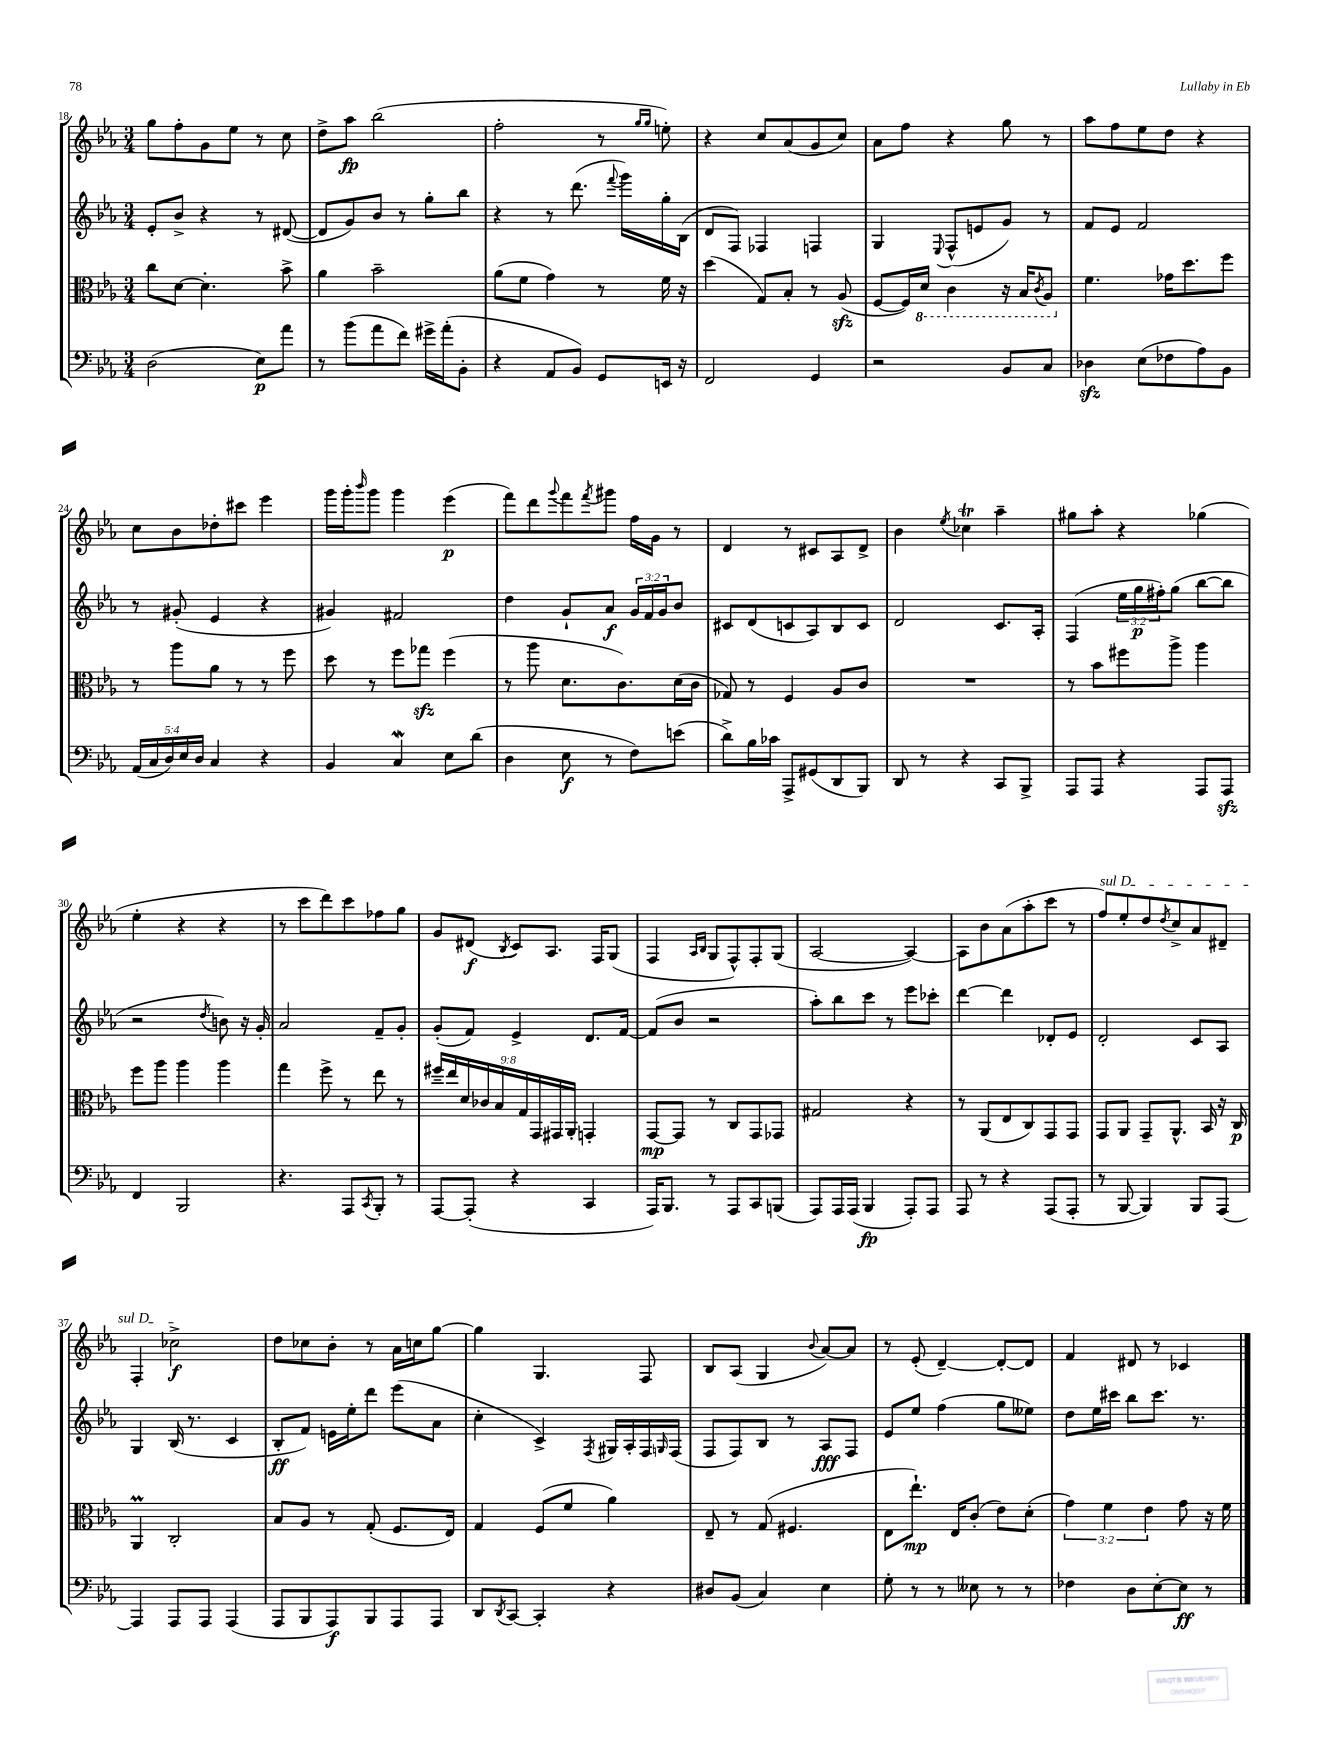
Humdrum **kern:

**kern	**dynam	**kern	**dynam	**kern	**dynam	**kern	**dynam
*part4	*part4	*part3	*part3	*part2	*part2	*part1	*part1
*staff4	*staff4	*staff3	*staff3	*staff2	*staff2	*staff1	*staff1
*clefF4	*	*clefC3	*	*clefG2	*	*clefG2	*
*k[b-e-a-]	*	*k[b-e-a-]	*	*k[b-e-a-]	*	*k[b-e-a-]	*
*M3/4	*	*M3/4	*	*M3/4	*	*M3/4	*
=18	=18	=18	=18	=18	=18	=18	=18
(2D\	.	8cc\L	.	8e-'/L	.	8gg\L	.
.	.	[8d\J	.	8b-^/J	.	8ff'\	.
.	.	4.d'\]	.	4r	.	8g\	.
.	.	.	.	.	.	8ee-\J	.
8E-\L)	p	.	.	8r	.	8r	.
8a-\J	.	8b-^\	.	([8d#X/	.	8cc\	.
=19	=19	=19	=19	=19	=19	=19	=19
8r	.	4a-\	.	8d#/L]	.	8dd^\L	.
(8b-\L	.	.	.	8g/)	.	8aa-\J	fp
8a-\	.	2b-~\	.	8b-/J	.	(2bb-\	.
8f\J)	.	.	.	8r	.	.	.
16g#X^\LL	.	.	.	8gg'\L	.	.	.
(16a-'\J	.	.	.	.	.	.	.
8BB-'\J	.	.	.	8bb-\J	.	.	.
=20	=20	=20	=20	=20	=20	=20	=20
4r	.	(8a-\L	.	4r	.	2ff'\	.
.	.	8f\J	.	.	.	.	.
8AA-/L	.	4g\)	.	8r	.	.	.
8BB-/J)	.	.	.	(8.ddd\	.	.	.
8GG/L	.	8r	.	.	.	8r	.
.	.	.	.	8qqfff/	.	.	.
.	.	.	.	16ggg\LL)	.	.	.
.	.	.	.	.	.	16qqgg/LL	.
.	.	.	.	.	.	16qqgg/JJ	.
16EEn/Jk	.	16f\	.	16gg'\	.	8een'\)	.
16r	.	16r	.	(16B-\JJ	.	.	.
=21	=21	=21	=21	=21	=21	=21	=21
2FF/	.	(4dd\	.	8d/L	.	4r	.
.	.	.	.	8F/J)	.	.	.
.	.	8G/L)	.	4F-X/	.	8cc/L	.
.	.	8B-'/J	.	.	.	(8a-/	.
4GG/	.	8r	.	4Fn/	.	8g/	.
.	.	(8A-zz/	.	.	.	8cc/J)	.
=22	=22	=22	=22	=22	=22	=22	=22
2r	.	[8F/L	.	4G/	.	8a-\L	.
.	.	16F/L])	.	.	.	8ff\J	.
*	*	*8ba	*	*	*	*	*
.	.	16D/JJ	.	.	.	.	.
.	.	.	.	8qqE-/	.	.	.
.	.	4C\	.	(8F^^/L	.	4r	.
.	.	.	.	8en/	.	.	.
8BB-/L	.	16r	.	8g/J)	.	8gg\	.
.	.	16BB-/KL	.	.	.	.	.
.	.	8qC/	.	.	.	.	.
8C/J	.	8AA-/J	.	8r	.	8r	.
=23	=23	=23	=23	=23	=23	=23	=23
*	*	*X8ba	*	*	*	*	*
4D-Xzz\	.	4.f\	.	8f/L	.	8aa-\L	.
.	.	.	.	8e-/J	.	8ff\	.
(8E-\L	.	.	.	2f/	.	8ee-\	.
8F-X\	.	16g-X\KL	.	.	.	8dd\J	.
.	.	8.dd\	.	.	.	.	.
8A-\)	.	.	.	.	.	4r	.
8BB-\J	.	8ff\J	.	.	.	.	.
!!LO:LB:g=z
=24	=24	=24	=24	=24	=24	=24	=24
(20AA-/LL	.	8r	.	8r	.	8cc\L	.
20C/	.	.	.	.	.	.	.
20D/)	.	.	.	.	.	.	.
.	.	8aa-\L	.	(8g#X'/	.	8b-\	.
20E-/	.	.	.	.	.	.	.
20D/JJ	.	.	.	.	.	.	.
4C/	.	8a-\J	.	4e-/	.	8dd-X'\	.
.	.	8r	.	.	.	8ccc#X\J	.
4r	.	8r	.	4r	.	4eee-\	.
.	.	8ff\	.	.	.	.	.
=25	=25	=25	=25	=25	=25	=25	=25
4BB-/	.	8dd\	.	4g#X/)	.	16ggg\LL	.
.	.	.	.	.	.	16ggg'\J	.
.	.	.	.	.	.	16qqbbb-/	.
.	.	8r	.	.	.	8ggg\J	.
4CW/	.	8ff\L	.	2f#X/	.	4ggg\	.
.	.	8gg-Xzz\J	.	.	.	.	.
8E-\L	.	(4ff\	.	.	.	(4eee-\	p
(8d\J	.	.	.	.	.	.	.
=26	=26	=26	=26	=26	=26	=26	=26
4D\	.	8r	.	4dd\	.	8fff\L)	.
.	.	8aa-\	.	.	.	8ddd\	.
.	.	.	.	.	.	8qqggg/	.
8E-\	f	8.d\L	.	8g`/L	.	8fff\	.
.	.	.	.	.	.	8qfff/	.
8r	.	.	.	8a-/J	f	8ggg#X\J	.
.	.	8.c\)	.	.	.	.	.
8F\L)	.	.	.	24g/LL	.	16ff\LL	.
.	.	.	.	24f/	.	.	.
.	.	.	.	.	.	16g\JJ	.
.	.	.	.	24g/J	.	.	.
(8en\J	.	(16d\L	.	8b-/J	.	8r	.
.	.	16c\JJ	.	.	.	.	.
=27	=27	=27	=27	=27	=27	=27	=27
8d^\L)	.	8G-X/)	.	8c#X/L	.	4d/	.
16B-\L	.	8r	.	(8d/	.	.	.
16c-X\JJ	.	.	.	.	.	.	.
8AAA-^/L	.	4F/	.	8cn/	.	8r	.
(8GG#X/	.	.	.	8A-/)	.	8c#X/L	.
8DD/	.	8A-/L	.	8B-/	.	8A-/	.
8BBB-/J)	.	8c/J	.	8c/J	.	8d^/J	.
=28	=28	=28	=28	=28	=28	=28	=28
8DD/	.	2.r	.	2d/	.	4b-\	.
8r	.	.	.	.	.	.	.
.	.	.	.	.	.	8qee-/	.
4r	.	.	.	.	.	4cc-XT\	.
8CC/L	.	.	.	8.c/L	.	4aa-~\	.
8BBB-^/J	.	.	.	.	.	.	.
.	.	.	.	16A-'/Jk	.	.	.
=29	=29	=29	=29	=29	=29	=29	=29
8AAA-/L	.	8r	.	(4F/	.	8gg#X\L	.
8AAA-/J	.	8b-\L	.	.	.	8aa-'\J	.
4r	.	8ff#X\	.	24ee-\LL	.	4r	.
.	.	.	.	24gg\	p	.	.
.	.	.	.	24ff#X'\J)	.	.	.
.	.	8aa-^\J	.	(8gg\J	.	.	.
8AAA-/L	.	4aa-\	.	[8bb-\L	.	(4gg-X\	.
8AAA-zz/J	.	.	.	8bb-\J]	.	.	.
!!LO:LB:g=z
=30	=30	=30	=30	=30	=30	=30	=30
4FF/	.	8ff\L	.	2r	.	4ee-'\	.
.	.	8aa-\J	.	.	.	.	.
2BBB-/	.	4aa-\	.	.	.	4r	.
.	.	.	.	8qdd/	.	.	.
.	.	4aa-\	.	8bn\)	.	4r	.
.	.	.	.	16r	.	.	.
.	.	.	.	16g'/	.	.	.
=31	=31	=31	=31	=31	=31	=31	=31
4.r	.	4gg\	.	2a-/	.	8r	.
.	.	.	.	.	.	8ccc\L	.
.	.	8ff^\	.	.	.	8ddd\)	.
8AAA-/L	.	8r	.	.	.	8ccc\	.
8qCC/	.	.	.	.	.	.	.
8BBB-'/J	.	8ee-\	.	8f~/L	.	8ff-X\	.
8r	.	8r	.	8g'/J	.	8gg\J	.
=32	=32	=32	=32	=32	=32	=32	=32
[8AAA-/L	.	18ff#X~/LL	.	(8g'/L	.	8g/L	.
.	.	18ee-/	.	.	.	.	.
.	.	18d/	.	.	.	.	.
(8AAA-'/J]	.	.	.	8f/J)	.	(8d#X/J	f
.	.	18c-X/	.	.	.	.	.
.	.	18B-/	.	.	.	.	.
.	.	.	.	.	.	8qB-/	.
4r	.	.	.	4e-^/	.	8c/L)	.
.	.	18G/	.	.	.	.	.
.	.	18GG/	.	.	.	.	.
.	.	.	.	.	.	8.A-/J	.
.	.	18GG#X/	.	.	.	.	.
.	.	18AA-'/JJ	.	.	.	.	.
4CC/	.	4GGn'/	.	8.d/L	.	.	.
.	.	.	.	.	.	16F/KL	.
.	.	.	.	.	.	(8G/J	.
.	.	.	.	[16f/Jk	.	.	.
=33	=33	=33	=33	=33	=33	=33	=33
16AAA-/KL)	.	[8GG/L	mp	(8f/L]	.	4F/	.
8.BBB-/J	.	.	.	.	.	.	.
.	.	8GG/J]	.	8b-/J	.	.	.
.	.	.	.	.	.	16qqA-/LL	.
.	.	.	.	.	.	16qqB-/JJ	.
8r	.	8r	.	2r	.	8G/L	.
8AAA-/L	.	8C/L	.	.	.	8F^^/)	.
8CC/	.	8GG/	.	.	.	8F'/	.
(8BBBn/J	.	8GG-X/J	.	.	.	(8G/J	.
=34	=34	=34	=34	=34	=34	=34	=34
8AAA-/L)	.	2G#X/	.	8aa-'\L)	.	[2A-/	.
16AAA-/L	.	.	.	8bb-\	.	.	.
(16AAA-/JJ	.	.	.	.	.	.	.
4BBB-/	fp	.	.	8ccc\J	.	.	.
.	.	.	.	8r	.	.	.
8AAA-'/L)	.	4r	.	8eee-\L	.	4A-/_)	.
8AAA-/J	.	.	.	8ccc-X'\J	.	.	.
=35	=35	=35	=35	=35	=35	=35	=35
8AAA-/	.	8r	.	[4ddd\	.	8A-\L]	.
8r	.	(8AA-/L	.	.	.	8b-\	.
4r	.	8E-/	.	4ddd\]	.	(8a-\	.
.	.	8C/)	.	.	.	8aa-'\	.
(8AAA-/L	.	8GG/	.	8d-X'/L	.	8ccc\J	.
8AAA-'/J	.	8GG/J	.	8e-/J	.	8r	.
=36	=36	=36	=36	=36	=36	=36	=36
!	!	!	!	!	!	!LO:TX:a:i:t=sul D	!
8r	.	8GG/L	.	2d'/	.	8ff/L)	.
[8BBB-/	.	8AA-/J	.	.	.	8ee-'/	.
4BBB-/])	.	8GG~/L	.	.	.	8dd/	.
.	.	.	.	.	.	8qdd/	.
.	.	8.AA-^^/J	.	.	.	8cc^/	.
8BBB-/L	.	.	.	8c/L	.	8a-/	.
.	.	16BB-/	.	.	.	.	.
[8AAA-/J	.	16r	.	8A-/J	.	8d#X~/J	.
.	.	16C/	p	.	.	.	.
!!LO:LB:g=z
=37	=37	=37	=37	=37	=37	=37	=37
4AAA-/]	.	4AA-M/	.	4G/	.	4F'/	.
8AAA-/L	.	2C'/	.	(16B-/	.	2cc-X^\	f
.	.	.	.	8.r	.	.	.
8AAA-/J	.	.	.	.	.	.	.
(4AAA-/	.	.	.	4c/	.	.	.
=38	=38	=38	=38	=38	=38	=38	=38
8AAA-/L	.	8B-/L	.	8B-'/L	ff	8dd\L	.
8BBB-/	.	8A-/J	.	8f/J)	.	8cc-X\	.
8AAA-/)	f	8r	.	16en\LL	.	8b-'\J	.
.	.	.	.	16ee-'\J	.	.	.
8BBB-/	.	(8G'/	.	8ddd\J	.	8r	.
8AAA-/	.	8.F/L	.	(8eee-\L	.	16a-\LL	.
.	.	.	.	.	.	16ccn\J	.
8AAA-/J	.	.	.	8a-\J	.	[8gg\J	.
.	.	16E-/Jk)	.	.	.	.	.
=39	=39	=39	=39	=39	=39	=39	=39
8DD/L	.	4G/	.	4cc'\	.	4gg\]	.
8qDD/	.	.	.	.	.	.	.
[8CC/J	.	.	.	.	.	.	.
4CC'/]	.	(8F/L	.	4c^/)	.	4.G/	.
.	.	8f/J	.	.	.	.	.
.	.	.	.	8qF/	.	.	.
4r	.	4a-\)	.	16G#X/LL	.	.	.
.	.	.	.	16A-'/	.	.	.
.	.	.	.	16F/	.	8F/	.
.	.	.	.	16qqGn/	.	.	.
.	.	.	.	(16F/JJ	.	.	.
=40	=40	=40	=40	=40	=40	=40	=40
8D#X/L	.	8E-~/	.	8F/L	.	8B-/L	.
(8BB-/J	.	8r	.	8F/)	.	(8A-/J	.
4C/)	.	(8G/	.	8B-/J	.	4G/	.
.	.	4.F#X/	.	8r	.	.	.
.	.	.	.	.	.	8qqb-/	.
4E-\	.	.	.	8A-/L	fff	[8a-/L)	.
.	.	.	.	8F/J	.	8a-/J]	.
=41	=41	=41	=41	=41	=41	=41	=41
8G'\	.	8E-\L	.	8e-/L	.	8r	.
8r	.	8.ee-`\J)	mp	8ee-/J	.	(8e-'/	.
8r	.	.	.	(4ff\	.	[4d~/)	.
.	.	16E-/KL	.	.	.	.	.
8E--X\	.	(8c'/J	.	.	.	.	.
8r	.	8e-\L)	.	8gg\L	.	8d'/L_	.
8r	.	(8d'\J	.	8ee--X\J)	.	8d/J]	.
=42	=42	=42	=42	=42	=42	=42	=42
4F-X\	.	6g\)	.	8dd\L	.	4f/	.
.	.	.	.	16ee-\L	.	.	.
.	.	6f\	.	.	.	.	.
.	.	.	.	16ccc#X\JJ	.	.	.
8D\L	.	.	.	8bb-\L	.	8d#X/	.
.	.	6e-\	.	.	.	.	.
[8E-'\	.	.	.	8.ccc#\J	.	8r	.
8E-\J]	ff	8g\	.	.	.	4c-X/	.
.	.	.	.	8.r	.	.	.
8r	.	16r	.	.	.	.	.
.	.	16f\	.	.	.	.	.
==	==	==	==	==	==	==	==
*-	*-	*-	*-	*-	*-	*-	*-
